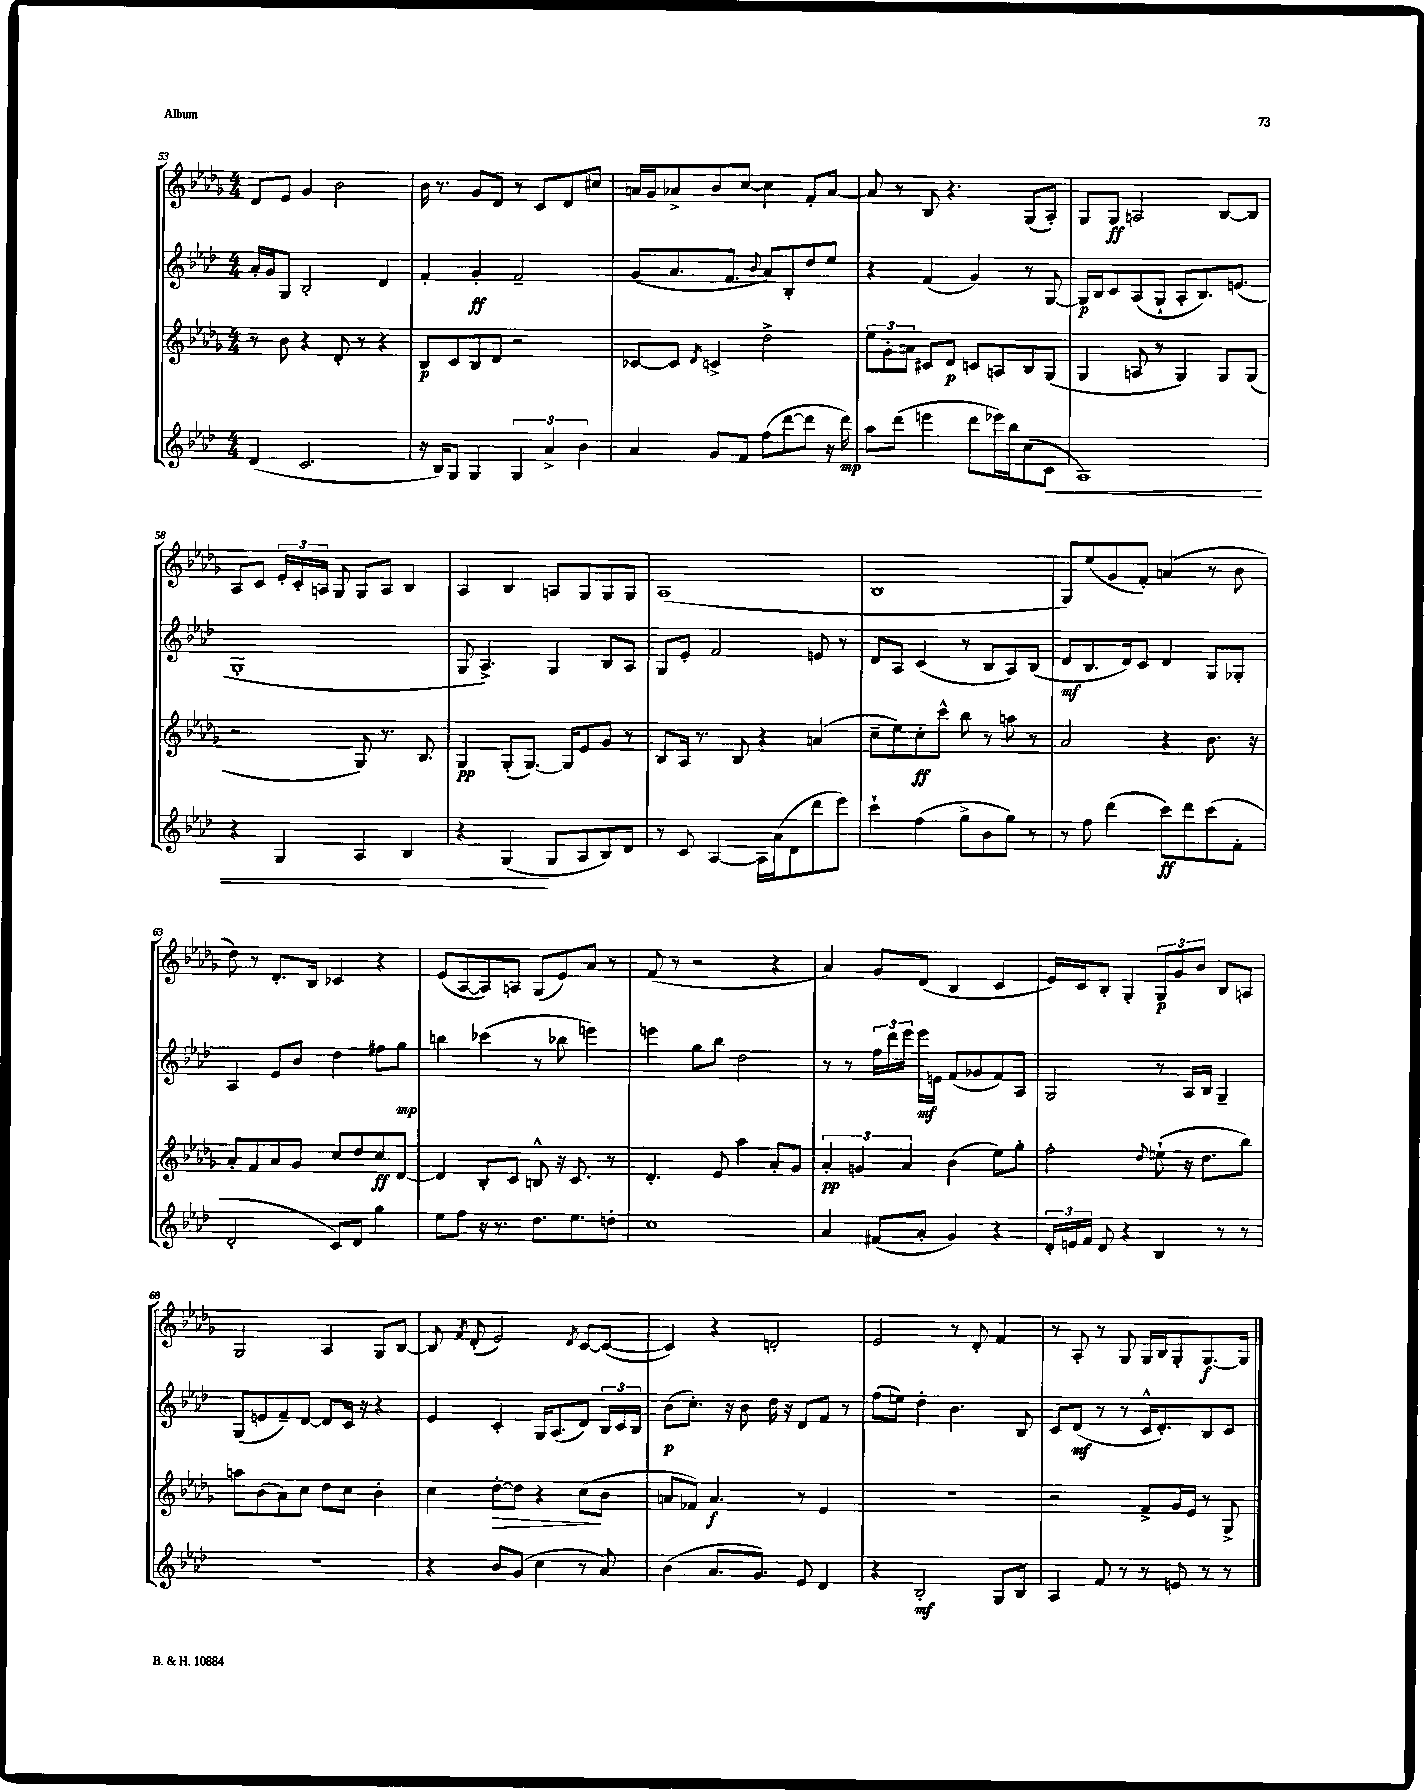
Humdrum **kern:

**kern	**dynam	**kern	**dynam	**kern	**dynam	**kern	**dynam
*part4	*part4	*part3	*part3	*part2	*part2	*part1	*part1
*staff4	*staff4	*staff3	*staff3	*staff2	*staff2	*staff1	*staff1
*clefG2	*	*clefG2	*	*clefG2	*	*clefG2	*
*k[b-e-a-d-]	*	*k[b-e-a-d-g-]	*	*k[b-e-a-d-]	*	*k[b-e-a-d-g-]	*
*M4/4	*	*M4/4	*	*M4/4	*	*M4/4	*
=53	=53	=53	=53	=53	=53	=53	=53
(4d-/	.	8r	.	16a-'/LL	.	8d-/L	.
.	.	.	.	16g/J	.	.	.
.	.	8b-\	.	8G/J	.	8e-/J	.
2.c/	.	4r	.	2B-'/	.	4g-/	.
.	.	8d-'/	.	.	.	2b-\	.
.	.	8r	.	.	.	.	.
.	.	4r	.	4d-/	.	.	.
=54	=54	=54	=54	=54	=54	=54	=54
16r	.	8B-/L	p	4f'/	.	16b-\	.
16B-/KL)	.	.	.	.	.	8.r	.
8G/J	.	8c/	.	.	.	.	.
4G/	.	8B-/	.	4g'/	ff	8g-/L	.
.	.	8d-/J	.	.	.	8d-/J	.
6G/	.	2r	.	2f~/	.	8r	.
.	.	.	.	.	.	8c/L	.
6a-^/	.	.	.	.	.	.	.
.	.	.	.	.	.	8d-/	.
6b-\	.	.	.	.	.	.	.
.	.	.	.	.	.	8cc#X/J	.
=55	=55	=55	=55	=55	=55	=55	=55
4a-/	.	[8c-X/L	.	(8g/L	.	16an/LL	.
.	.	.	.	.	.	16g-/J	.
.	.	8c-/J]	.	8.a-/	.	8a-X^/	.
.	.	8qd-/	.	.	.	.	.
8g/L	.	4cn^/	.	.	.	8b-/	.
.	.	.	.	8.f/J	.	.	.
8f/J	.	.	.	.	.	[8cc/J	.
.	.	.	.	8qqb-/	.	.	.
(8ff\L	.	2dd-^\	.	8a-/L)	.	4cc\]	.
[8ddd-\	.	.	.	8B-'/	.	.	.
8ddd-\J]	.	.	.	8dd-/	.	8f'/L	.
16r	.	.	.	8ee-/J	.	[8a-/J	.
16ddd-\)	mp	.	.	.	.	.	.
=56	=56	=56	=56	=56	=56	=56	=56
8aa-\L	.	12ee-\L	.	4r	.	8a-/]	.
.	.	12g-'\	.	.	.	.	.
(8ddd-\J	.	.	.	.	.	8r	.
.	.	12an\J	.	.	.	.	.
4eeen\	.	8c#X/L	.	(4f/	.	8B-/	.
.	.	8d-/J	p	.	.	4.r	.
8ddd-\L	.	8cn/L	.	4g/)	.	.	.
16eee-X\L)	.	8An/	.	.	.	.	.
16bb-\J	.	.	.	.	.	.	.
(8cc\	.	8B-/	.	8r	.	(8G-/L	.
!	!LO:HP:b	!	!	!	!	!	!
8c\J	<	(8G-/J	.	[8G/	.	8A-'/J)	.
=57	=57	=57	=57	=57	=57	=57	=57
1A-)	.	4G-/	.	16G/LL]	p	8G-/L	.
.	.	.	.	16B-/J	.	.	.
.	.	.	.	8c/	.	8G-/J	ff
.	.	8An/	.	(8A-/	.	2An/	.
.	.	8r	.	8G`/J	.	.	.
.	.	4G-/)	.	8A-'/L	.	.	.
.	.	.	.	8.B-/)	.	.	.
.	.	8G-/L	.	.	.	[8B-/L	.
.	.	.	.	(8.en/J	.	.	.
.	.	(8G-/J	.	.	.	8B-/J]	.
!!LO:LB:g=z
=58	=58	=58	=58	=58	=58	=58	=58
4r	.	2r	.	1G'	.	8A-/L	.
.	.	.	.	.	.	8c/J	.
4G/	.	.	.	.	.	24e-'/LL	.
.	.	.	.	.	.	24c'/	.
.	.	.	.	.	.	24An/JJ	.
.	.	.	.	.	.	8G-/	.
4A-/	.	8G-/)	.	.	.	8G-/L	.
.	.	8.r	.	.	.	8A/J	.
4B-/	.	.	.	.	.	4B-/	.
.	.	8.B-/	.	.	.	.	.
=59	=59	=59	=59	=59	=59	=59	=59
4r	.	4G-/	pp	8G/	.	4A-/	.
.	.	.	.	4.A-^/)	.	.	.
(4G/	.	(8G-'/L	.	.	.	4B-/	.
.	.	[8.G-/J)	.	.	.	.	.
8G/L	[	.	.	4G/	.	8An/L	.
.	.	16G-/KL]	.	.	.	.	.
8A-/	.	8e-/	.	.	.	8G-/	.
8B-/)	.	8g-/J	.	8B-/L	.	8G-/	.
8d-/J	.	8r	.	8A-/J	.	8G-/J	.
=60	=60	=60	=60	=60	=60	=60	=60
8r	.	8B-/L	.	8G/L	.	(1A-	.
8c/	.	16A-/Jk	.	8e-'/J	.	.	.
.	.	8.r	.	.	.	.	.
[4A-/	.	.	.	2f/	.	.	.
.	.	8B-/	.	.	.	.	.
16A-\LL]	.	4r	.	.	.	.	.
(16a-\J	.	.	.	.	.	.	.
8d-\	.	.	.	.	.	.	.
8ddd-\	.	(4an/	.	8en/	.	.	.
8eee-\J)	.	.	.	8r	.	.	.
=61	=61	=61	=61	=61	=61	=61	=61
4ccc`\	.	8cc~\L	.	8d-/L	.	1B-	.
.	.	8ee-\)	.	8A-/J	.	.	.
(4ff\	.	8cc'\	ff	(4c/	.	.	.
.	.	8ccc^^\J	.	.	.	.	.
8gg^\L	.	8bb-\	.	8r	.	.	.
8b-\	.	8r	.	8B-/L	.	.	.
8gg\J)	.	8aan\	.	8A-/)	.	.	.
8r	.	8r	.	(8B-/J	.	.	.
=62	=62	=62	=62	=62	=62	=62	=62
8r	.	2a-/	.	8d-/L	mf	8G-/L)	.
8ff\	.	.	.	8.B-/	.	(8ee-/	.
(4ddd-\	.	.	.	.	.	8g-/	.
.	.	.	.	16d-/k)	.	.	.
.	.	.	.	8c/J	.	8f'/J)	.
8ccc\L)	ff	4r	.	4d-/	.	(4an/	.
8ddd-\	.	.	.	.	.	.	.
(8ccc\	.	8.b-\	.	8G/L	.	8r	.
8f'\J	.	.	.	8G-X'/J	.	8b-\	.
.	.	16r	.	.	.	.	.
!!LO:LB:g=z
=63	=63	=63	=63	=63	=63	=63	=63
2d-'/	.	8a-'/L	.	4A-/	.	8dd-\)	.
.	.	8f/	.	.	.	8r	.
.	.	8a-/	.	8e-/L	.	8.d-'/L	.
.	.	8g-/J	.	8b-/J	.	.	.
.	.	.	.	.	.	16B-/Jk	.
8c/L)	.	8cc/L	.	4dd-\	.	4c-X/	.
8d-/J	.	8dd-/	.	.	.	.	.
4gg\	.	8cc/	ff	8ff#X\L	.	4r	.
.	.	[8d-/J	.	8gg\J	mp	.	.
=64	=64	=64	=64	=64	=64	=64	=64
8ee-\L	.	4d-/]	.	4bbn\	.	(8e-/L	.
8ff\J	.	.	.	.	.	[8A-/	.
16r	.	8B-'/L	.	(4ccc-X\	.	8A-/])	.
8.r	.	.	.	.	.	.	.
.	.	8c/J	.	.	.	8An/J	.
8.dd-\L	.	8Bn^^/	.	8r	.	(8G-/L	.
.	.	16r	.	8bb-X\	.	8e-/)	.
8.ee-\	.	8.c/	.	.	.	.	.
.	.	.	.	4eeen\)	.	8a-/J	.
8ddn'\J	.	8r	.	.	.	8r	.
=65	=65	=65	=65	=65	=65	=65	=65
1cc	.	4.d-'/	.	4eeen\	.	(8f/	.
.	.	.	.	.	.	8r	.
.	.	.	.	8gg\L	.	2r	.
.	.	8e-/	.	8bb-\J	.	.	.
.	.	4aa-\	.	2dd-\	.	.	.
.	.	8a-'/L	.	.	.	4r	.
.	.	8g-/J	.	.	.	.	.
=66	=66	=66	=66	=66	=66	=66	=66
4a-/	.	6a-'/	pp	8r	.	4a-/)	.
.	.	.	.	8r	.	.	.
.	.	6gn/	.	.	.	.	.
(8f#X/L	.	.	.	24ff\LL	.	8g-/L	.
.	.	.	.	24ddd-\	.	.	.
.	.	6a-/	.	24eee-\JJ	.	.	.
8a-'/J	.	.	.	16eee-\LL	mf	(8d-/J	.
.	.	.	.	16en\JJ	.	.	.
4g/)	.	(4b-\	.	(8f/L	.	4B-/	.
.	.	.	.	8g-X/	.	.	.
4r	.	8ee-\L)	.	8f/)	.	4c/	.
.	.	8gg-'\J	.	8A-/J	.	.	.
=67	=67	=67	=67	=67	=67	=67	=67
24d-'/LL	.	2ff'\	.	2G/	.	16e-/LL)	.
24en/	.	.	.	.	.	.	.
.	.	.	.	.	.	16c/J	.
24f/JJ	.	.	.	.	.	.	.
8d-/	.	.	.	.	.	8B-'/J	.
4r	.	.	.	.	.	4G-'/	.
.	.	8qqdd-/	.	.	.	.	.
4B-/	.	(8een`\	.	8r	.	12G-/L	p
.	.	.	.	.	.	12g-/	.
.	.	16r	.	16A-/LL	.	.	.
.	.	.	.	.	.	12b-/J	.
.	.	8.dd-\L	.	16B-/JJ	.	.	.
8r	.	.	.	4G~/	.	8B-/L	.
8r	.	8bb-\J)	.	.	.	8An/J	.
!!LO:LB:g=z
=68	=68	=68	=68	=68	=68	=68	=68
1r	.	8aan\L	.	(8G/L	.	2G-/	.
.	.	(8b-\	.	8en/	.	.	.
.	.	8a-\)	.	8f~/)	.	.	.
.	.	8cc\J	.	[8d-/J	.	.	.
.	.	8dd-\L	.	8d-/L]	.	4A-/	.
.	.	8cc\J	.	16c/Jk	.	.	.
.	.	.	.	16r	.	.	.
.	.	4b-'\	.	4r	.	8G-/L	.
.	.	.	.	.	.	[8B-/J	.
=69	=69	=69	=69	=69	=69	=69	=69
4r	.	4cc\	.	4e-/	.	8B-/]	.
.	.	.	.	.	.	8qf/	.
.	.	.	.	.	.	(8d-'/	.
!	!	!	!LO:HP:b	!	!	!	!
8b-/L	.	[8dd-'\L	>	4c'/	.	2e-/)	.
(8g/J	.	8dd-\J]	.	.	.	.	.
4cc\	.	4r	.	16G/KL	.	.	.
.	.	.	.	(8.A-/	.	.	.
.	.	.	.	.	.	8qd-/	.
8r	.	(8cc\L	.	8d-/J)	.	[8c/L	.
8a-/)	.	8b-\J	]	24B-/LL	.	(8c/J_	.
.	.	.	.	24c/	.	.	.
.	.	.	.	24B-/JJ	.	.	.
=70	=70	=70	=70	=70	=70	=70	=70
(4b-\	.	8an/L	.	(8b-\L	p	4c/])	.
.	.	8f-X/J)	.	8.cc'\J)	.	.	.
8.a-/L	.	4.a/	f	.	.	4r	.
.	.	.	.	16r	.	.	.
.	.	.	.	8b-\	.	.	.
8.g/J)	.	.	.	.	.	.	.
.	.	.	.	16dd-\	.	2dn'/	.
.	.	.	.	16r	.	.	.
8e-/	.	8r	.	8d-/L	.	.	.
4d-/	.	4e-/	.	8f/J	.	.	.
.	.	.	.	8r	.	.	.
=71	=71	=71	=71	=71	=71	=71	=71
4r	.	1r	.	(8ff\L	.	2e-/	.
.	.	.	.	8een\J)	.	.	.
2B-'/	mf	.	.	4dd-'\	.	.	.
.	.	.	.	4.b-\	.	8r	.
.	.	.	.	.	.	8d-'/	.
8G/L	.	.	.	.	.	4f/	.
8B-/J	.	.	.	8B-/	.	.	.
=72	=72	=72	=72	=72	=72	=72	=72
4A-/	.	2r	.	8c/L	.	8r	.
.	.	.	.	(8d-/J	mf	8A-'/	.
8f/	.	.	.	8r	.	8r	.
8r	.	.	.	8r	.	8G-/	.
8r	.	8f^/L	.	16c^^/KL	.	16G-/LL	.
.	.	.	.	8.d-'/)	.	16B-/J	.
8en/	.	16g-/L	.	.	.	8G-'/	.
.	.	16e-/JJ	.	.	.	.	.
8r	.	8r	.	8B-/	.	[8.G-/	f
8r	.	8G-^/	.	8c/J	.	.	.
.	.	.	.	.	.	16G-/Jk]	.
==	==	==	==	==	==	==	==
*-	*-	*-	*-	*-	*-	*-	*-
